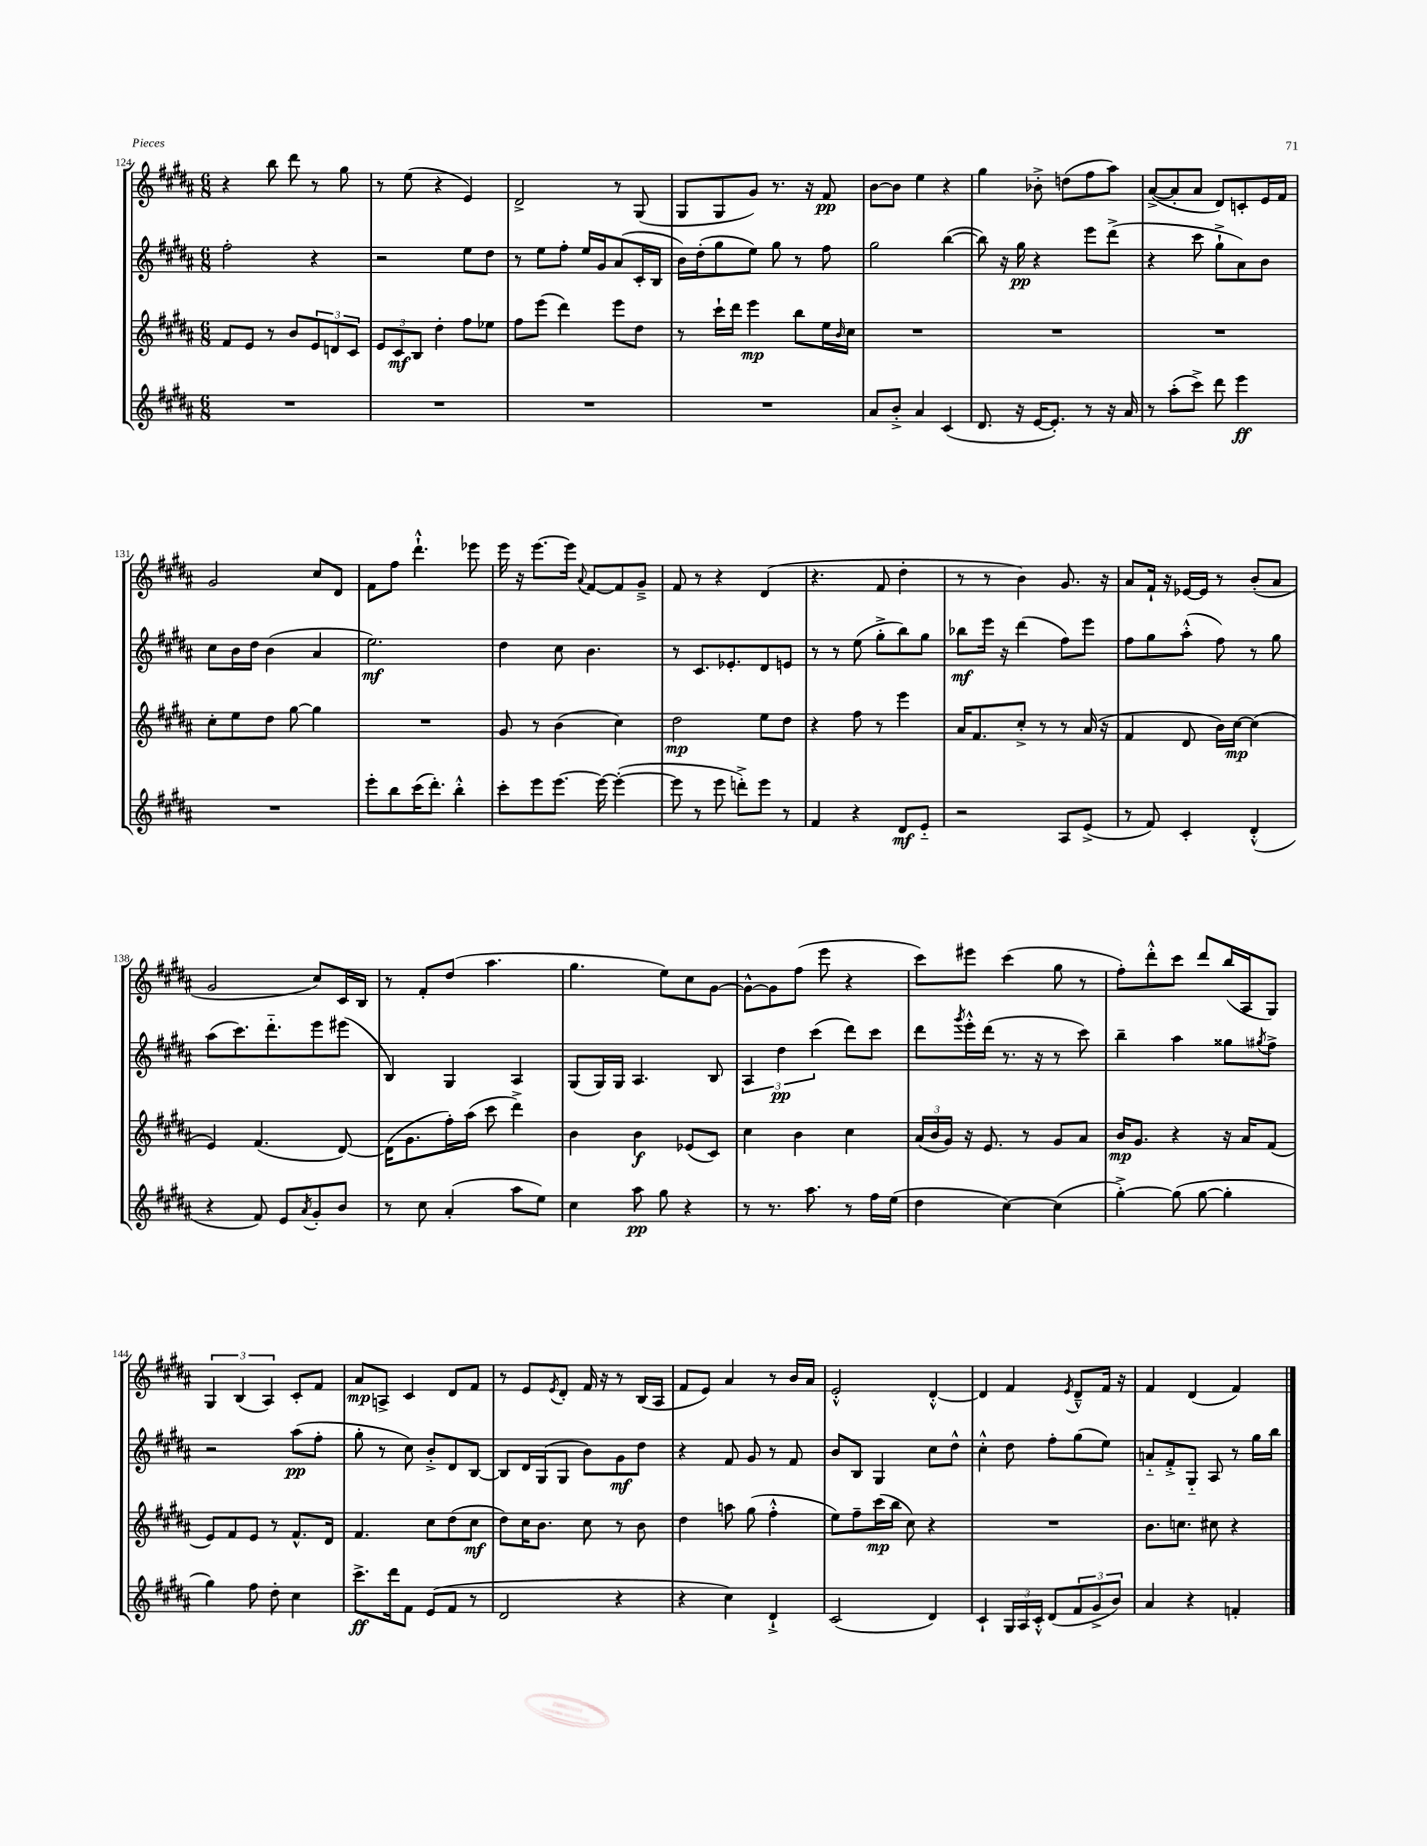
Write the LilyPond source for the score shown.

<<
\new StaffGroup <<
\new Staff = "s0" {
    \clef treble \key b \major \numericTimeSignature \time 6/8
    r4 b''8 dis'''8 r8 gis''8 |
    r8 e''8( r4 e'4) |
    dis'2-> r8 gis8( |
    gis8 gis8 gis'8) r8. r16 fis'8\pp |
    b'8~ b'8 e''4 r4 |
    gis''4 bes'8-.-> d''8( fis''8 ais''8) |
    ais'8~->( ais'8-. ais'8 dis'8) c'8-. e'16 fis'16 |
    gis'2 cis''8 dis'8 |
    fis'8 fis''8 dis'''4.-!-^ ees'''8 |
    e'''16 r16 e'''8.~ e'''16 \appoggiatura { ais'8 } fis'8~ fis'8 gis'8---> |
    fis'8 r8 r4 dis'4( |
    r4. fis'8 dis''4-. |
    r8 r8 b'4) gis'8. r16 |
    ais'8 fis'16-! r16 ees'16~ ees'16 r8 b'8-.( ais'8 |
    gis'2 cis''8) cis'16 b16 |
    r8 fis'8-. dis''8( ais''4. |
    gis''4. e''8) cis''8 gis'8~ |
    gis'8~-^ gis'8 fis''8( e'''8 r4 |
    cis'''8) eis'''8 cis'''4( gis''8 r8 |
    fis''8-.) dis'''8-.-^ cis'''8 dis'''8 b''16( ais16 gis8) |
    \tuplet 3/2 { gis4 b4( ais4) } cis'8-. fis'8 |
    ais'8\mp a8-> cis'4 dis'8 fis'8 |
    r8 e'8 \acciaccatura { e'8 } dis'8-. fis'16 r16 r8 b16( ais16 |
    fis'8 e'8) ais'4 r8 b'16 ais'16 |
    e'2-.-^ dis'4~-.-^ |
    dis'4 fis'4 \acciaccatura { e'8 } dis'8---^ fis'16 r16 |
    fis'4 dis'4( fis'4) \bar "|." |
}
\new Staff = "s1" {
    \clef treble \key b \major \numericTimeSignature \time 6/8
    fis''2-. r4 |
    r2 e''8 dis''8 |
    r8 e''8 fis''8-. e''16 gis'16 ais'8( cis'16-. b16 |
    b'16) dis''16-.( gis''8 e''8) gis''8 r8 fis''8 |
    gis''2 b''4~( |
    b''8) r16 gis''16\pp r4 e'''8 dis'''8->( |
    r4 cis'''8 gis''8-!-> ais'8) b'8 |
    cis''8 b'16 dis''16 b'4( ais'4 |
    e''2.\mf) |
    dis''4 cis''8 b'4. |
    r8 cis'8. ees'8.-. dis'8 e'8 |
    r8 r8 e''8( gis''8-.-> b''8) gis''8 |
    bes''8\mf e'''16 r16 dis'''4( fis''8) e'''8 |
    fis''8 gis''8 ais''8-.-^( fis''8) r8 gis''8 |
    ais''8( cis'''8.) dis'''8.-_ e'''8 eis'''8( |
    b4) gis4 ais4 |
    gis8( gis16) gis16 ais4. b8 |
    \tuplet 3/2 { ais4 dis''4\pp cis'''4( } dis'''8) cis'''8 |
    dis'''8 \acciaccatura { gis'''8 } e'''16-.-^ dis'''16( r8. r16 r8 cis'''8) |
    b''4-- ais''4 gisis''8 \acciaccatura { gis''8 } fis''8-> |
    r2 ais''8\pp( fis''8-. |
    gis''8-. r8 cis''8) b'8-.-> dis'8 b8~ |
    b8 dis'16 gis16( gis8 b'8) gis'8\mf dis''8 |
    r4 fis'8 gis'8 r8 fis'8 |
    b'8 b8 gis4 cis''8 dis''8-^ |
    cis''4-.-^ dis''8 fis''8-. gis''8( e''8) |
    a'8-_ fis'8-.-> gis8-_ ais8 r8 gis''16 b''16 \bar "|." |
}
\new Staff = "s2" {
    \clef treble \key b \major \numericTimeSignature \time 6/8
    fis'8 e'8 r8 b'8 \tuplet 3/2 { e'8 d'8 cis'8 } |
    \tuplet 3/2 { e'8 cis'8\mf b8 } dis''4-. fis''8 ees''8 |
    fis''8 e'''8( dis'''4) e'''8 dis''8 |
    r8 cis'''16-! dis'''16 e'''4\mp b''8 e''16 \grace { b'16 } cis''16 |
    R2. |
    R2. |
    R2. |
    cis''8-. e''8 dis''8 gis''8~ gis''4 |
    R2. |
    gis'8 r8 b'4( cis''4) |
    dis''2\mp e''8 dis''8 |
    r4 fis''8 r8 e'''4 |
    ais'16 fis'8. cis''8-.-> r8 r8 ais'16( r16 |
    fis'4 dis'8 b'16) cis''16~\mp cis''4( |
    e'4) fis'4.( dis'8~) |
    dis'16( gis'8. fis''16-.) ais''16( cis'''8 dis'''4->) |
    b'4 b'4\f ees'8( cis'8) |
    cis''4 b'4 cis''4 |
    \tuplet 3/2 { ais'16( b'16 gis'16) } r16 e'8. r8 gis'8 ais'8 |
    b'16\mp gis'8. r4 r16 ais'16 fis'8( |
    e'8) fis'8 e'8 r8 fis'8.-^ dis'16 |
    fis'4. cis''8 dis''8( cis''8\mf |
    dis''8) cis''16 b'8. cis''8 r8 b'8 |
    dis''4 a''8 gis''8( fis''4-.-^ |
    e''8) fis''8-- cis'''16\mp( b''16 cis''8) r4 |
    R2. |
    b'8. c''8. cis''8 r4 \bar "|." |
}
\new Staff = "s3" {
    \clef treble \key b \major \numericTimeSignature \time 6/8
    R2. |
    R2. |
    R2. |
    R2. |
    ais'8 b'8-.-> ais'4 cis'4( |
    dis'8. r16 e'16~ e'8.-.) r8 r16 ais'16 |
    r8 ais''8-.( cis'''8->) dis'''8 e'''4\ff |
    R2. |
    e'''8-. b''8 cis'''16( dis'''8.-.) b''4-.-^ |
    cis'''8-. e'''8 e'''8.~ e'''16~ e'''4~-.( |
    e'''8 r8 e'''8 d'''8-.->) e'''8 r8 |
    fis'4 r4 dis'8\mf e'8-_ |
    r2 ais8 e'8->( |
    r8 fis'8) cis'4-. dis'4-.-^( |
    r4 fis'8) e'8 \acciaccatura { ais'8 } gis'8-. b'8 |
    r8 cis''8 ais'4-.( ais''8 e''8) |
    cis''4 ais''8\pp gis''8 r4 |
    r8 r8. ais''8. r8 fis''16 e''16( |
    dis''4 cis''4~) cis''4( |
    gis''4~-.->) gis''8( gis''8~ gis''4-. |
    gis''4) fis''8 dis''8-. cis''4 |
    cis'''8.->\ff dis'''16 fis'8 e'8( fis'8 r8 |
    dis'2 r4 |
    r4 cis''4) dis'4-!-> |
    cis'2( dis'4) |
    cis'4-! \tuplet 3/2 { gis16 ais16 cis'16-.-^ } dis'8( \tuplet 3/2 { fis'8 gis'8-> b'8) } |
    ais'4 r4 f'4-. \bar "|." |
}
>>
>>
\layout { \context { \Score currentBarNumber = #124 } }
